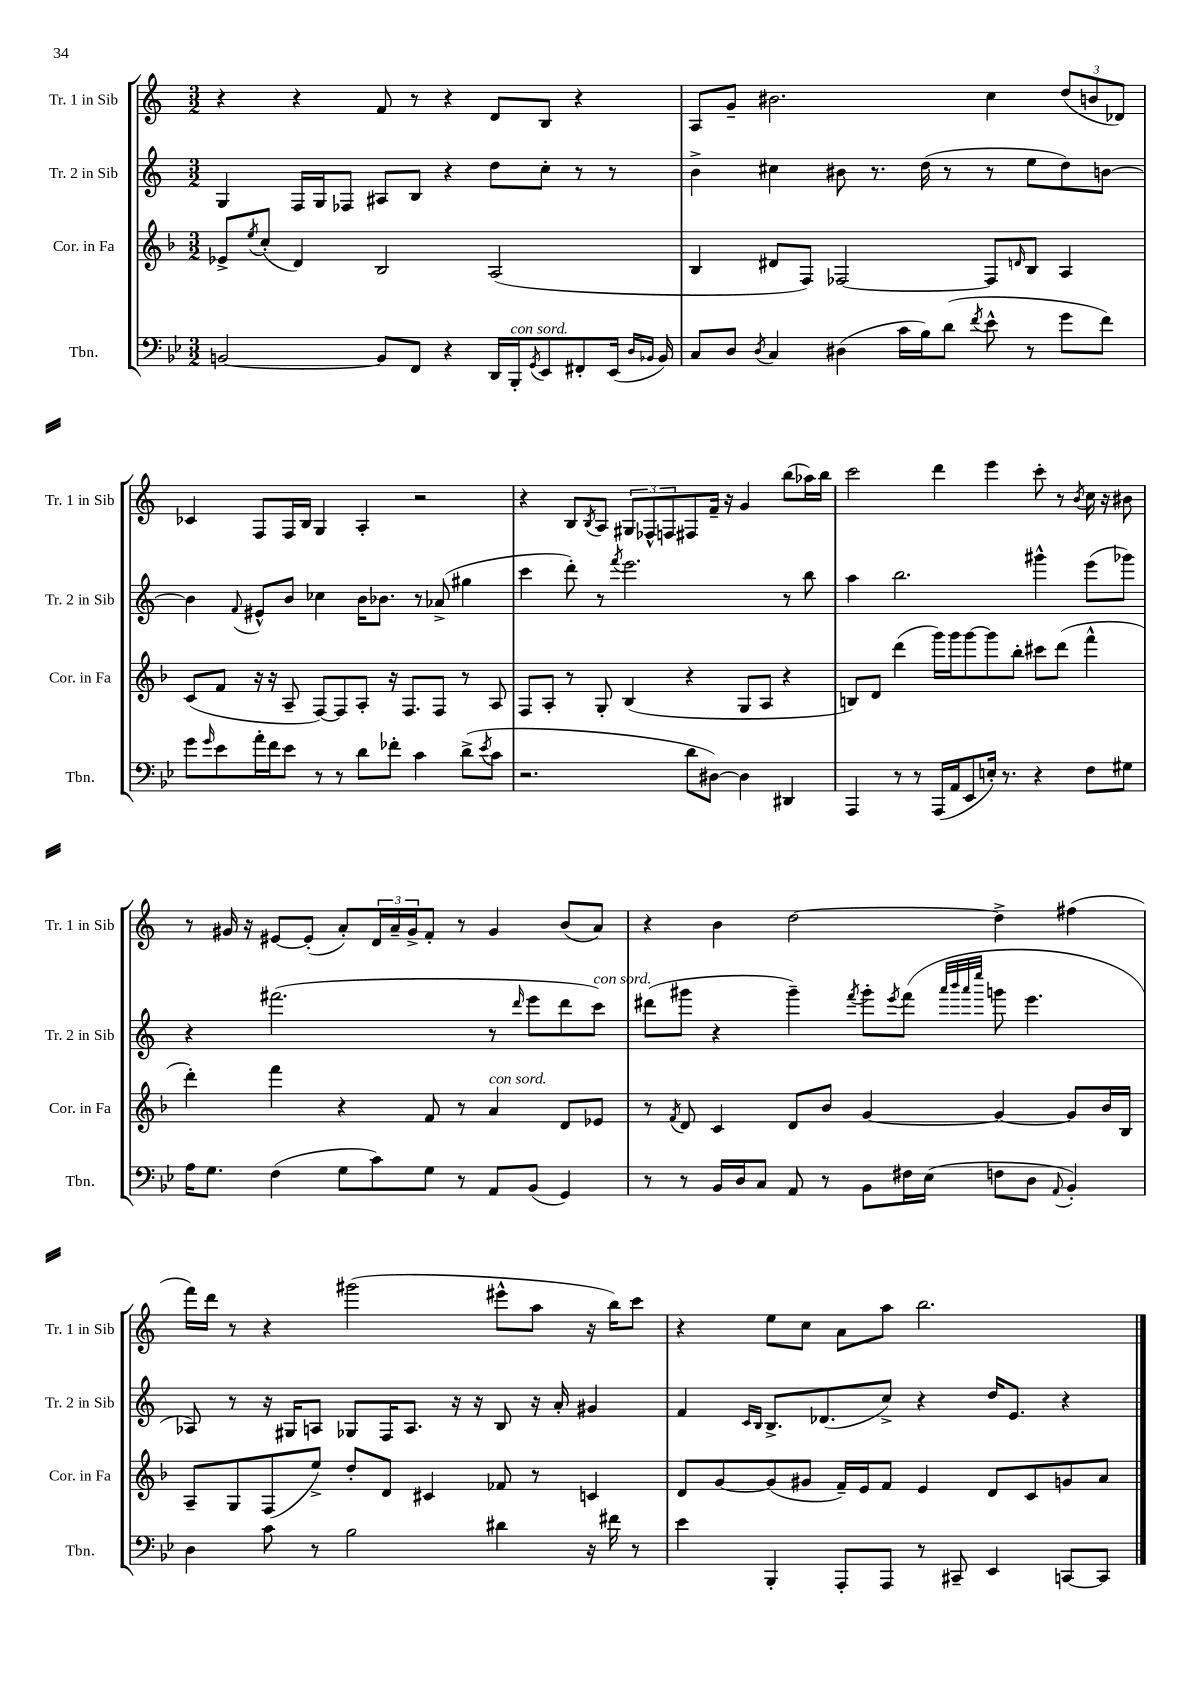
<<
\new StaffGroup <<
\new Staff = "s0" \with { instrumentName = "Tr. 1 in Sib" shortInstrumentName = "Tr. 1 in Sib" } {
    \clef treble \key c \major \numericTimeSignature \time 3/2
    r4 r4 f'8 r8 r4 d'8 b8 r4 |
    a8 g'8-- bis'2. c''4 \tuplet 3/2 { d''8( b'8 des'8) } |
    ces'4 f8 f16 b16 g4 a4-. r2 |
    r4 b8 \acciaccatura { b8 } a8 \tuplet 3/2 { gis8 fes8-^ f8 } fis8 f'16-- r16 g'4 b''8( aes''16) b''16 |
    c'''2 d'''4 e'''4 c'''8-. r8 \acciaccatura { b'8 } c''16 r16 bis'8 |
    r8 gis'16 r16 eis'8~ eis'8-.( a'8-.) \tuplet 3/2 { d'16 a'16-- gis'16-> } f'8-. r8 gis'4 b'8( a'8) |
    r4 b'4 d''2~ d''4-> fis''4( |
    f'''16) d'''16 r8 r4 gis'''2( eis'''8-^ a''8 r16 b''16) c'''8 |
    r4 e''8 c''8 a'8 a''8 b''2. \bar "|." |
}
\new Staff = "s1" \with { instrumentName = "Tr. 2 in Sib" shortInstrumentName = "Tr. 2 in Sib" } {
    \clef treble \key c \major \numericTimeSignature \time 3/2
    g4 f16 g16 fes8 ais8 b8 r4 d''8 c''8-. r8 r8 |
    b'4-> cis''4 bis'8 r8. d''16( r8 r8 e''8 d''8) b'8~ |
    b'4 \appoggiatura { f'8 } eis'8-^ b'8 ces''4 b'16 bes'8. r8 aes'8->( gis''4 |
    c'''4 d'''8-.) r8 \acciaccatura { f'''8 } e'''2. r8 b''8 |
    a''4 b''2. gis'''4-^ e'''8( ges'''8) |
    r4 fis'''2.( r8 \grace { d'''16 } e'''8 d'''8 c'''8^\markup { \italic "con sord." }) |
    dis'''8( gis'''8 r4 gis'''4--) \acciaccatura { f'''8 } gis'''8-. \acciaccatura { e'''8 } f'''8( \grace { a'''32 b'''32 a'''32 e''''32 } g'''8 e'''4. |
    aes8) r8 r16 gis16 a8 ges8 f16 a8. r16 r16 b8 r16 a'16-. gis'4 |
    f'4 \grace { c'16 b16 } b8.-> des'8.( c''8->) r4 d''16 e'8. r4 \bar "|." |
}
\new Staff = "s2" \with { instrumentName = "Cor. in Fa" shortInstrumentName = "Cor. in Fa" } {
    \clef treble \key f \major \numericTimeSignature \time 3/2
    ees'8-> \acciaccatura { e''8 } c''8-.( d'4) bes2 a2( |
    bes4 dis'8 f8) fes2~ fes8 \grace { d'16 } bes8 a4 |
    c'8( f'8 r16 r16 a8-- f8~) f8 a8-. r16 f8. f8 r8 a8 |
    f8 a8-. r8 g8-. bes4( r4 g8 a8 r4 |
    b8) d'8 d'''4( g'''16) g'''16 g'''8~ g'''8 bes''8-. cis'''8 d'''8( f'''4-^ |
    d'''4-.) f'''4 r4 f'8 r8 a'4^\markup { \italic "con sord." } d'8 ees'8 |
    r8 \acciaccatura { f'8 } d'8 c'4 d'8 bes'8 g'4~ g'4~ g'8 bes'16 bes16 |
    a8-- g8 f8( e''8->) d''8-. d'8 cis'4 fes'8 r8 c'4 |
    d'8 g'8~ g'8( gis'8 f'16--) e'16 f'8 e'4 d'8 c'8 g'8 a'8 \bar "|." |
}
\new Staff = "s3" \with { instrumentName = "Tbn." shortInstrumentName = "Tbn." } {
    \clef bass \key bes \major \numericTimeSignature \time 3/2
    b,2~ b,8 f,8 r4 d,16 bes,,16-.^\markup { \italic "con sord." } \acciaccatura { g,8 } ees,8 fis,8-. ees,16( \grace { d16 bes,16 } bes,16) |
    c8 d8 \acciaccatura { d8 } c4 dis4( c'16 bes16) d'8( \acciaccatura { f'8 } ees'8-^ r8 g'8 f'8) |
    g'8 \grace { g'16 } ees'8 a'16-. f'16 ees'8 r8 r8 d'8 fes'8-. c'4 d'8->( \acciaccatura { ees'8 } c'8 |
    r2. d'8 dis8~) dis4 dis,4 |
    a,,4 r8 r8 a,,16( a,16 ees,8 e16-.) r8. r4 f8 gis8 |
    a16 g8. f4( g8 c'8) g8 r8 a,8 bes,8( g,4) |
    r8 r8 bes,16 d16 c8 a,8 r8 bes,8 fis16 ees16( f8 d8 \appoggiatura { a,8 } bes,4-.) |
    d4 c'8 r8 bes2 dis'4 r16 fis'16 r8 |
    ees'4 bes,,4-. a,,8-. a,,8 r8 cis,8-- ees,4 c,8~ c,8 \bar "|." |
}
>>
>>
\layout { \context { \Score \remove "Bar_number_engraver" } }
